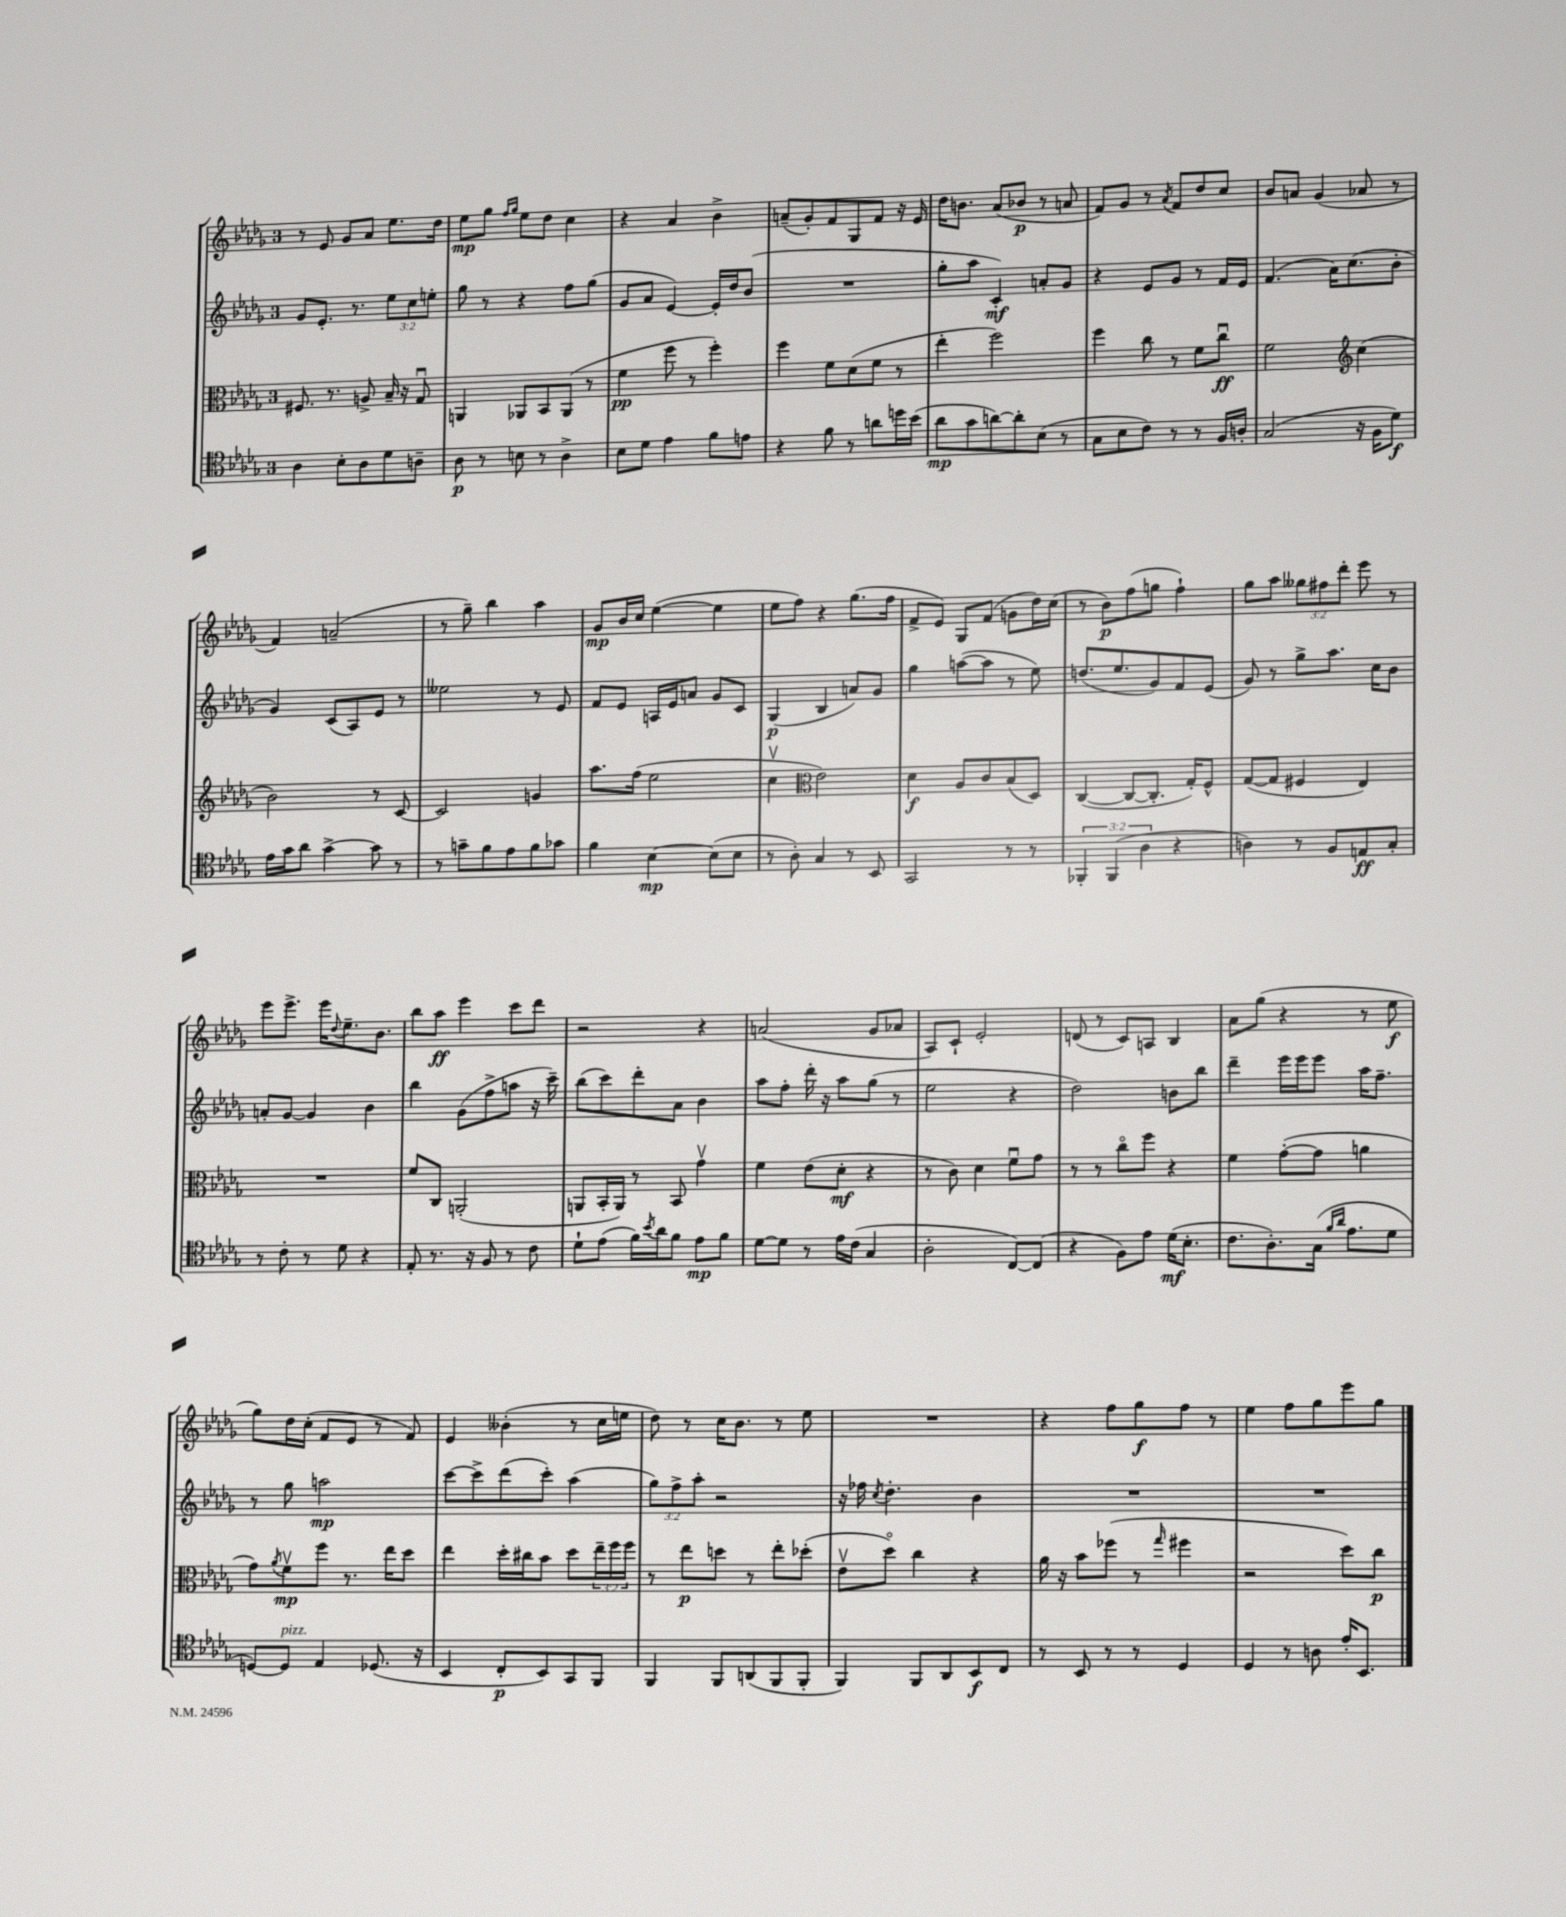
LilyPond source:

<<
\new StaffGroup <<
\new Staff = "s0" {
    \clef treble \key des \major \once \override Staff.TimeSignature.style = #'single-digit \time 3/4 \override Staff.TupletNumber.text = #tuplet-number::calc-fraction-text
    r8 ees'8 ges'8 aes'8 ees''8. des''16 |
    ees''8\mp ges''8 \grace { f''16 ges''16 } ees''8 des''8 c''4 |
    r4 aes'4 bes'4-> |
    a'8--( ges'8-.) f'8 ges8 f'8 r16 ees'16 |
    des''16 b'8. aes'8( bes'8\p r8 a'8 |
    f'8) ges'8 r8 \acciaccatura { aes'8 } f'8 des''8 c''8 |
    bes'8 a'8 ges'4( aes'8 r8 |
    f'4) a'2--( |
    r8 ges''8--) bes''4 aes''4 |
    ges'8\mp bes'16 c''16 ees''4~( ees''4 |
    ees''8 f''8) r4 ges''8.( f''16 |
    f'8-> ees'8) ges8 f'8( g'8 des''16) c''16( |
    r8 bes'8\p) f''8( g''8 f''4-!) |
    ges''8 aes''8 \tuplet 3/2 { geses''8 fis''8 des'''8-. } ees'''8 r8 |
    ees'''8 ees'''8.-> ees'''16 \appoggiatura { des''8 } ees''8.-- bes'8. |
    bes''8 aes''8\ff ees'''4 c'''8 des'''8 |
    r2 r4 |
    a'2( ges'8 aes'8 |
    aes8) c'8-! ees'2-. |
    d'8( r8 c'8) a8 bes4 |
    aes'8 ges''8( r4 r8 ees''8\f |
    ges''8) des''16 c''16-.( f'8 ees'8 r8 f'8) |
    ees'4 beses'4-.( r8 c''16 e''16 |
    des''8) r8 c''16 bes'8. r8 ees''8 |
    R2. |
    r4 f''8 ges''8\f f''8 r8 |
    ees''4 f''8 ges''8 ees'''8 ges''8 \bar "|." |
}
\new Staff = "s1" {
    \clef treble \key des \major \once \override Staff.TimeSignature.style = #'single-digit \time 3/4 \override Staff.TupletNumber.text = #tuplet-number::calc-fraction-text
    ges'8 ees'8.-. r8. \tuplet 3/2 { ees''8 c''8 e''8-. } |
    ges''8 r8 r4 f''8 ges''8( |
    ges'8 aes'8 ees'4~) ees'16-. des''16 bes'8( |
    R2. |
    ges''8-. aes''8 c'4-.\mf) a'8-. ges'8 |
    r4 ees'8 ges'8 r8 f'16 ees'16 |
    f'4.( aes'16) c''8.( bes'8-. |
    ges'4) c'8( aes8) ees'8 r8 |
    eeses''2 r8 ees'8 |
    f'8 ees'8 a16 ees'16 a'8 ges'8 c'8 |
    ges4\p( bes4 a'8) ges'8 |
    ges''4 a''8~( a''8 r8 ees''8) |
    d''8.( ees''8. ges'8) f'8 ees'8( |
    ges'8) r8 ges''8-> aes''8. c''16 bes'8 |
    a'8-. ges'8~ ges'4 bes'4 |
    bes''4 ges'8( f''8-> a''8 r16 c'''16--) |
    bes''8( c'''8) des'''8-. aes'8 bes'4 |
    aes''8 f''8-. des'''16-. r16 aes''8 ges''8( r8 |
    ees''2 r4 |
    des''2) b'8 bes''8 |
    des'''4-- ees'''16 ees'''16 ees'''8 aes''16 f''8.-- |
    r8 ges''8 a''2\mp |
    c'''8~ c'''8-> des'''8( c'''8-.) aes''4( |
    \tuplet 3/2 { ges''8) f''8-> aes''8-. } r2 |
    r16 fes''16 \acciaccatura { c''8 } des''4.-. bes'4 |
    R2. |
    R2. \bar "|." |
}
\new Staff = "s2" {
    \clef alto \key des \major \once \override Staff.TimeSignature.style = #'single-digit \time 3/4 \override Staff.TupletNumber.text = #tuplet-number::calc-fraction-text
    fis8. r8. a8-> bes16-- r16 ges8\downbow |
    a,4 aes,8 bes,8 aes,8( r8 |
    f'4\pp f''8 r8 f''4-.) |
    f''4 f'8 des'8( f'8 r8 |
    ees''4-. f''2) |
    f''4 c''8 r8 f'8 c''8\downbow\ff |
    f'2 \clef treble c''4( |
    bes'2) r8 c'8~ |
    c'2 g'4 |
    aes''8. f''16( ees''2 |
    c''4\upbow \clef alto ees'2) |
    des'4\f aes8 c'8 bes8( des8) |
    c4~( c8~ c8.-. ges16-.) f8-^ |
    ges8~( ges8 fis4 ees4) |
    R2. |
    f'8 c8 a,2-.( |
    a,8 bes,16-. a,16) r8 bes,8 ges'4\upbow |
    f'4 ees'8( des'8-.\mf r4 |
    r8 c'8) des'4 f'8\downbow ges'8 |
    r8 r8 c''8\flageolet f''8 r4 |
    f'4 ges'8~-.( ges'8 a'4 |
    ges'8) \acciaccatura { aes'8 } f'8\upbow\mp f''8 r8. ees''16 des''8 |
    ees''4 des''16-. cis''16 bes'8 des''8 \tuplet 3/2 { ees''16-- f''16 f''16 } |
    r8 ees''8\p d''8 r8 ees''8-. des''8-.( |
    ees'8\upbow des''8\flageolet) c''4 r4 |
    aes'16 r16 bes'8 fes''8( r8 \grace { ges''16 } fis''4 |
    r2 des''8) c''8\p \bar "|." |
}
\new Staff = "s3" {
    \clef tenor \key des \major \once \override Staff.TimeSignature.style = #'single-digit \time 3/4 \override Staff.TupletNumber.text = #tuplet-number::calc-fraction-text
    aes4 bes8-. aes8 des'8 a8-- |
    aes8\p r8 b8 r8 aes4-> |
    bes8 des'8 ees'4 f'8 e'8 |
    r4 f'8 r8 a'8 d''16 bes'16( |
    aes'8\mp ges'8 a'8~) a'8-. bes8( r8 |
    ges8 bes8 c'8) r8 r8 f16 a16-. |
    ges2( r16 f16 des'8\f) |
    ees'16 ges'16 aes'8 ges'4~-> ges'8 r8 |
    r8 g'8-- f'8 ees'8 f'8 ges'8 |
    f'4 bes4~\mp bes8( bes8 |
    r8 aes8-.) ges4 r8 bes,8 |
    ges,2 r8 r8 |
    \tuplet 3/2 { fes,4-. fes,4( aes4 } r4 |
    a4) r8 f8 e8\ff ges8-. |
    r8 c'8-. r8 des'8 r4 |
    ees8-. r8. r16 f8 r8 c'8 |
    des'8-! ees'8( f'16) \acciaccatura { bes'8 } aes'16 f'8 ees'8\mp f'8 |
    des'8~ des'8 r8 ees'16 c'16( ges4 |
    aes2-. c8~) c8( |
    r4 f8) ees'8 des'16\mf( bes8.-. |
    c'8. aes8.-.) ges16( \grace { f'16 aes'16 } ees'8. des'8 |
    d8~) d8^\markup { \italic "pizz." } ees4 des8.( r16 |
    bes,4 c8-.\p bes,8) ges,8 f,8 |
    f,4 f,8 a,8( f,8 f,8-. |
    f,4) f,8 aes,8 bes,8\f c8 |
    r8 bes,8 r8 r8 des4 |
    des4 r8 a8 ees'16-. bes,8. \bar "|." |
}
>>
>>
\layout { \context { \Score \remove "Bar_number_engraver" } }
